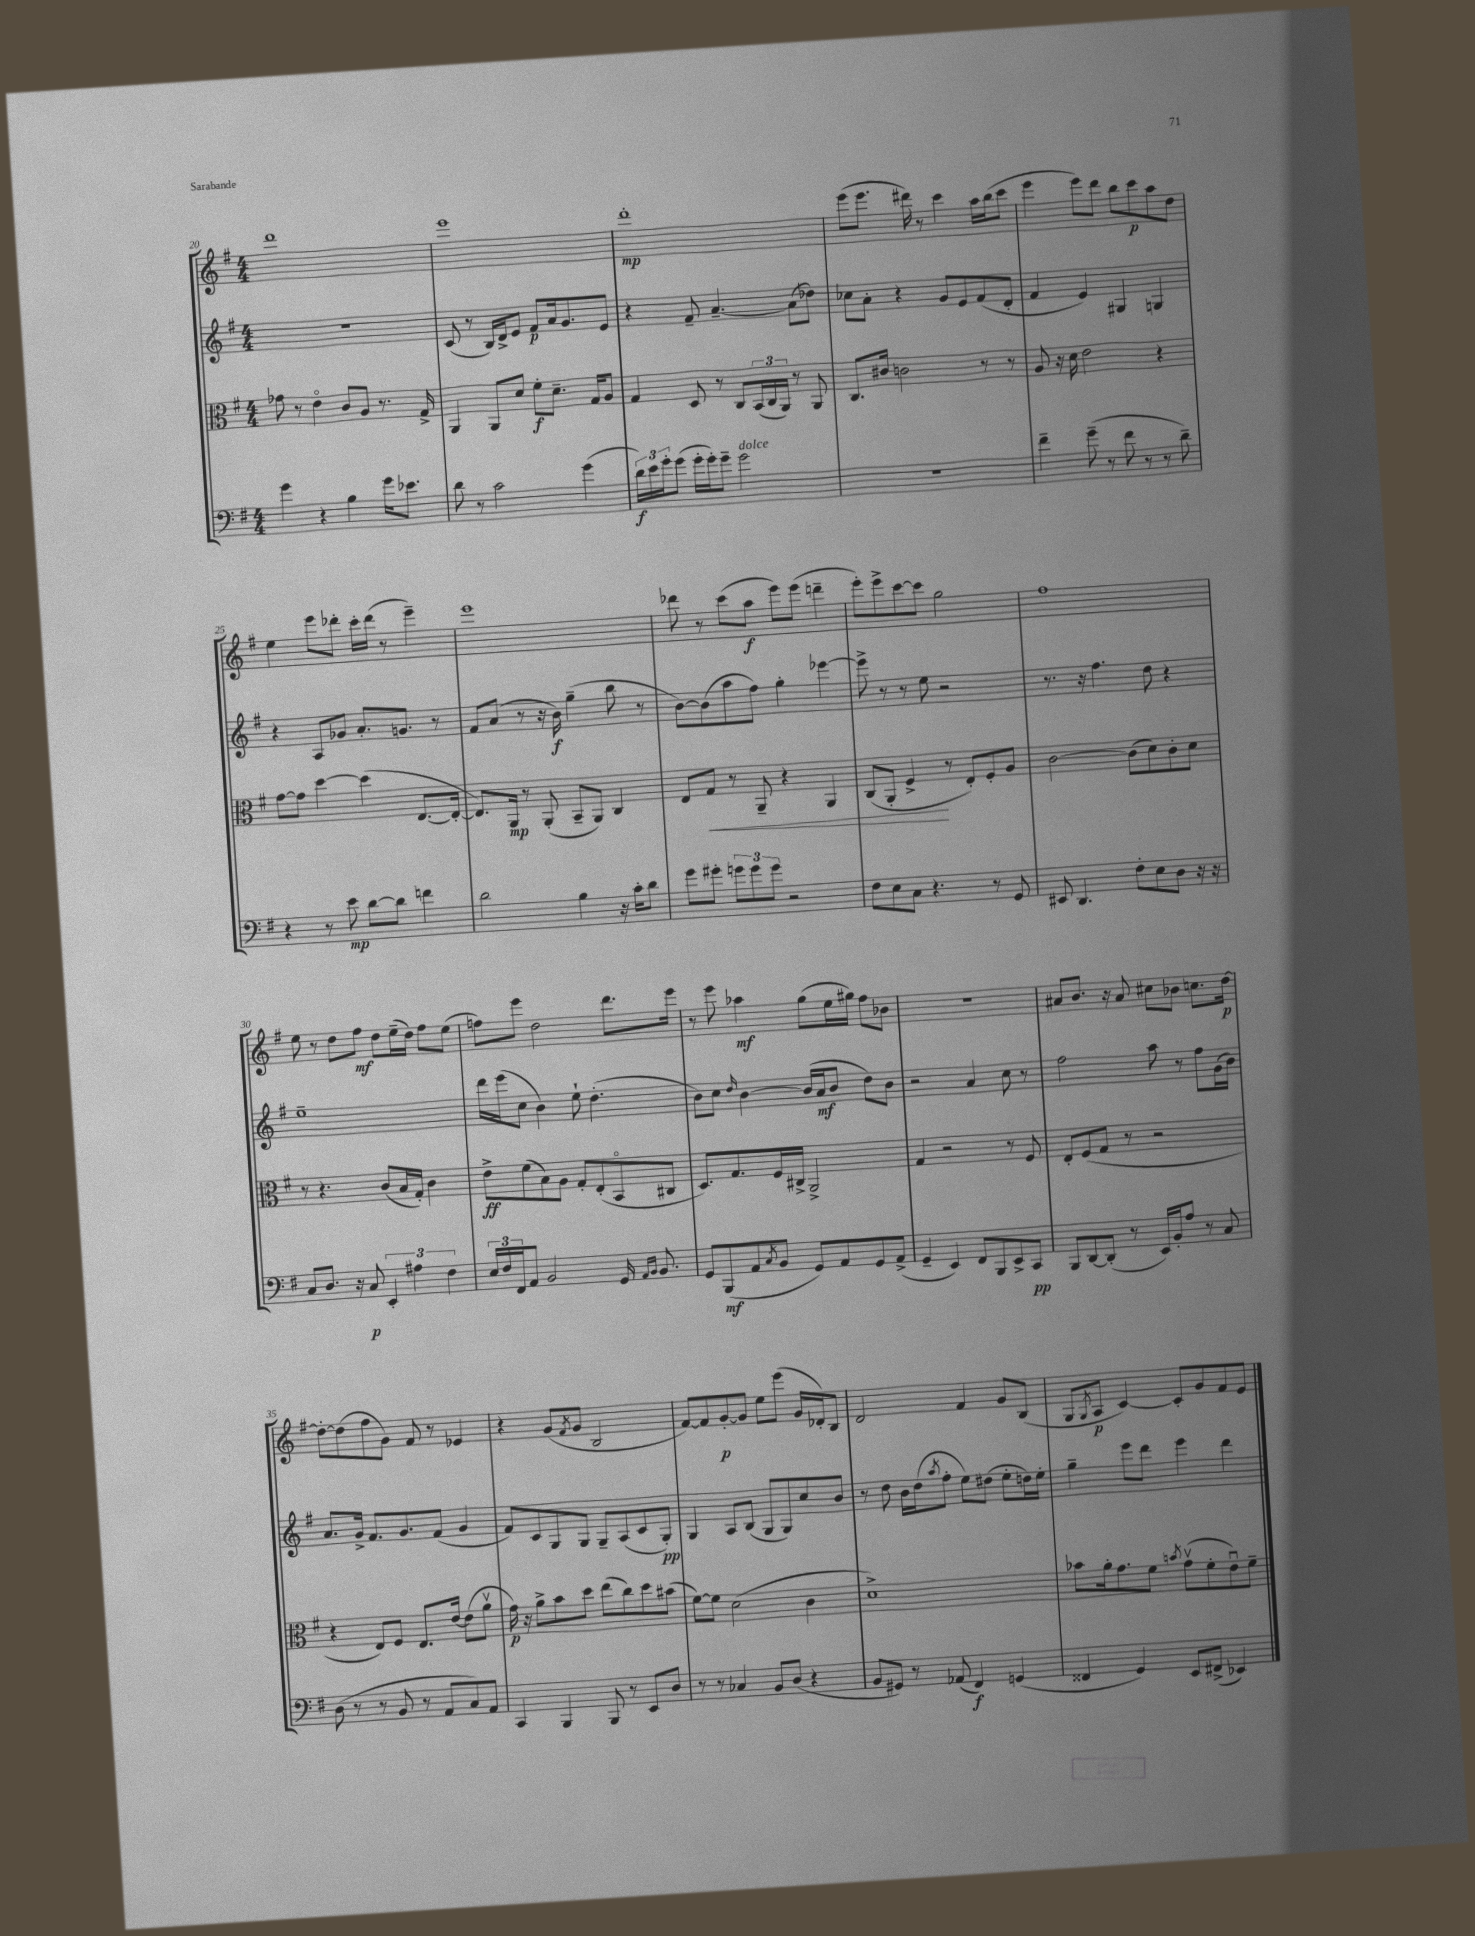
<<
\new StaffGroup <<
\new Staff = "s0" {
    \clef treble \key g \major \numericTimeSignature \time 4/4
    d'''1 |
    e'''1 |
    d'''1-.\mp |
    e'''8( e'''8. dis'''16) r8 c'''4 a''16 b''16( c'''8 |
    e'''4 e'''8) d'''8 b''8 c'''8\p a''8 d''8 |
    e''4 e'''8 des'''8-. c'''16-. des'''16( r8 e'''4--) |
    e'''1 |
    des'''8 r8 c'''8( a''8\f e'''8) e'''8( d'''4-- |
    e'''8-.) e'''8-> c'''8~ c'''8 g''2 |
    fis''1 |
    e''8 r8 d''8 fis''8\mf d''8 e''16--( d''16) fis''8 e''8( |
    f''8) e'''8 d''2 d'''8. e'''16 |
    r8 e'''8 aes''4\mf g''8( e''16 gis''16) fis''8 bes'8 |
    R1 |
    ais'8 b'8. r16 ais'8 cis''8 bes'8 c''8. d''16~\p |
    d''8~-. d''8( fis''8 g'8) fis'8 r8 ees'4 |
    r4 g'8( \acciaccatura { fis'8 } g'8 b2 |
    fis'8~) fis'8 g'8~-.\p g'8 e''8 e'''8( g'16 des'16-.) b8 |
    d'2 fis'4 g'8 b8( |
    g8 \acciaccatura { g8 } a8\p c'4~) c'8-. g'8 fis'8 e'8 \bar "|." |
}
\new Staff = "s1" {
    \clef treble \key g \major \numericTimeSignature \time 4/4
    R1 |
    c'8( r8 b16) d'16-> e'8 fis'8\p a'16 g'8. e'8 |
    r4 fis'8-- a'4.~-- a'8( des''8) |
    ces''8 a'8-. r4 g'8 e'8 fis'8( d'8-. |
    fis'4 e'4) gis4 g4 |
    r4 a8 ges'8 a'8.-. g'8. r8 |
    fis'8 a'8( r8 r16 b'16\f) g''4--( b''8 r8 |
    b'8~) b'8( a''8 fis''8) g''4-. ees'''4~ |
    ees'''8-> r8 r8 e''8 r2 |
    r8. r16 fis''4. d''8 r4 |
    e''1-- |
    d'''16 e'''16( c''8 b'4) e''8-! d''4.-.( |
    b'8) c''8 \grace { d''16 } b'4~ b'16( a'16\mf b'8 d''8) b'8 |
    r2 a'4 c''8 r8 |
    fis''2 a''8 r8 fis''8 g'16( b'16) |
    a'8. g'16-> fis'8. g'8. fis'8( g'4 |
    fis'8) c'8 g8 g8 g8-- a8( c'8 g8-.\pp) |
    g4 a8 b8( g8 g8) c''8 b'8 |
    r8 d''8 b'16 d''16( \acciaccatura { a''8 } fis''8-. e''8) dis''8( e''8-. d''16) e''16-. |
    g''4-- e'''8 d'''8 e'''4 d'''4 \bar "|." |
}
\new Staff = "s2" {
    \clef alto \key g \major \numericTimeSignature \time 4/4
    ges'8 r8 e'4\flageolet c'8 a8 r8. g16-> |
    a,4 a,8 d'8 fis'8-.\f d'8.-- g16 a8 |
    g4 d8 r8 c8 \tuplet 3/2 { b,16( c16 a,16) } r8 a,8 |
    c8. cis'16 c'2 r8 r8 |
    a8 r16 d'16 e'2 r4 |
    g'8~ g'8 d''4~ d''4( e8.~ e16~-. |
    e8.) a,16\mp r8 a,8-.( b,8-- a,8) c4 |
    e8 g8\< r8 a,8-- r4 a,4 |
    c8( a,8-. fis4->\! r8 e8-.) fis8-. a8 |
    c'2~ c'8( d'8) c'8-. d'8 |
    r8 r4. c'8( b16 g16-.) c'4 |
    e'8->\ff fis'8( b8) a8 g8-. e8-.( b,8\flageolet cis8 |
    d8.) g8. fis16 cis16-> a,2-> |
    g4 r2 r8 fis8 |
    e8-. fis8( g8 r8 r2 |
    r4 e8) fis8 e8. e'16~ e'8( a'8\upbow |
    g'16\p) r16 a'8-> b'8 d''8 e''8( c''8) d''8 bis'8( |
    fis'8~) fis'8 d'2( c'4 |
    d'1->) |
    bes'8 a'16-. g'8. fis'8 \acciaccatura { b'8 } g'8\upbow( fis'8-. e'8\downbow) fis'8-- \bar "|." |
}
\new Staff = "s3" {
    \clef bass \key g \major \numericTimeSignature \time 4/4
    g'4 r4 b4 g'16 ees'8. |
    d'8 r8 c'2 g'4( |
    \tuplet 3/2 { d'16\f) e'16 g'16-. } g'8( g'16-. g'16-.) g'8-- g'2^\markup { \italic "dolce" } |
    r1 |
    fis'4-- g'8--( r8 fis'8 r8 r8 d'8--) |
    r4 r8 e'8\mp d'8~ d'8 f'4 |
    d'2 b4 r16 c'16-. d'8 |
    g'8 gis'8-. \tuplet 3/2 { g'8 g'8 g'8 } r2 |
    fis8 e8 c8 r4. r8 g,8 |
    eis,8 d,4. fis8-. e8 d8 r16 r16 |
    c8 d8. r16 c8\p \tuplet 3/2 { e,4-. ais4 fis4 } |
    \tuplet 3/2 { e16 fis16 fis,16 } a,8 b,2 g,16 \grace { a,16 b,16 } b,8. |
    g,8 b,,8\mf( a,8 \acciaccatura { c8 } b,8 g,8) a,8 g,8 a,8->( |
    g,4-- e,4) fis,8 b,,8 e,8-> c,8\pp |
    b,,8 d,8~ d,8-.( r8 e,16) b,16-. a8 r8 c8 |
    d8( r8 r8 b,8 r8 a,8 c8) a,8 |
    c,4 b,,4 b,,8 r8 e,8 d8 |
    r8 r8 ces4 b,8 d8( r4 |
    b,8 gis,8) r8 aes,8( fis,4\f) g,4( |
    fisis,4 g,4) e,8 fis,8->( ees,4) \bar "|." |
}
>>
>>
\layout { \context { \Score currentBarNumber = #20 } }
